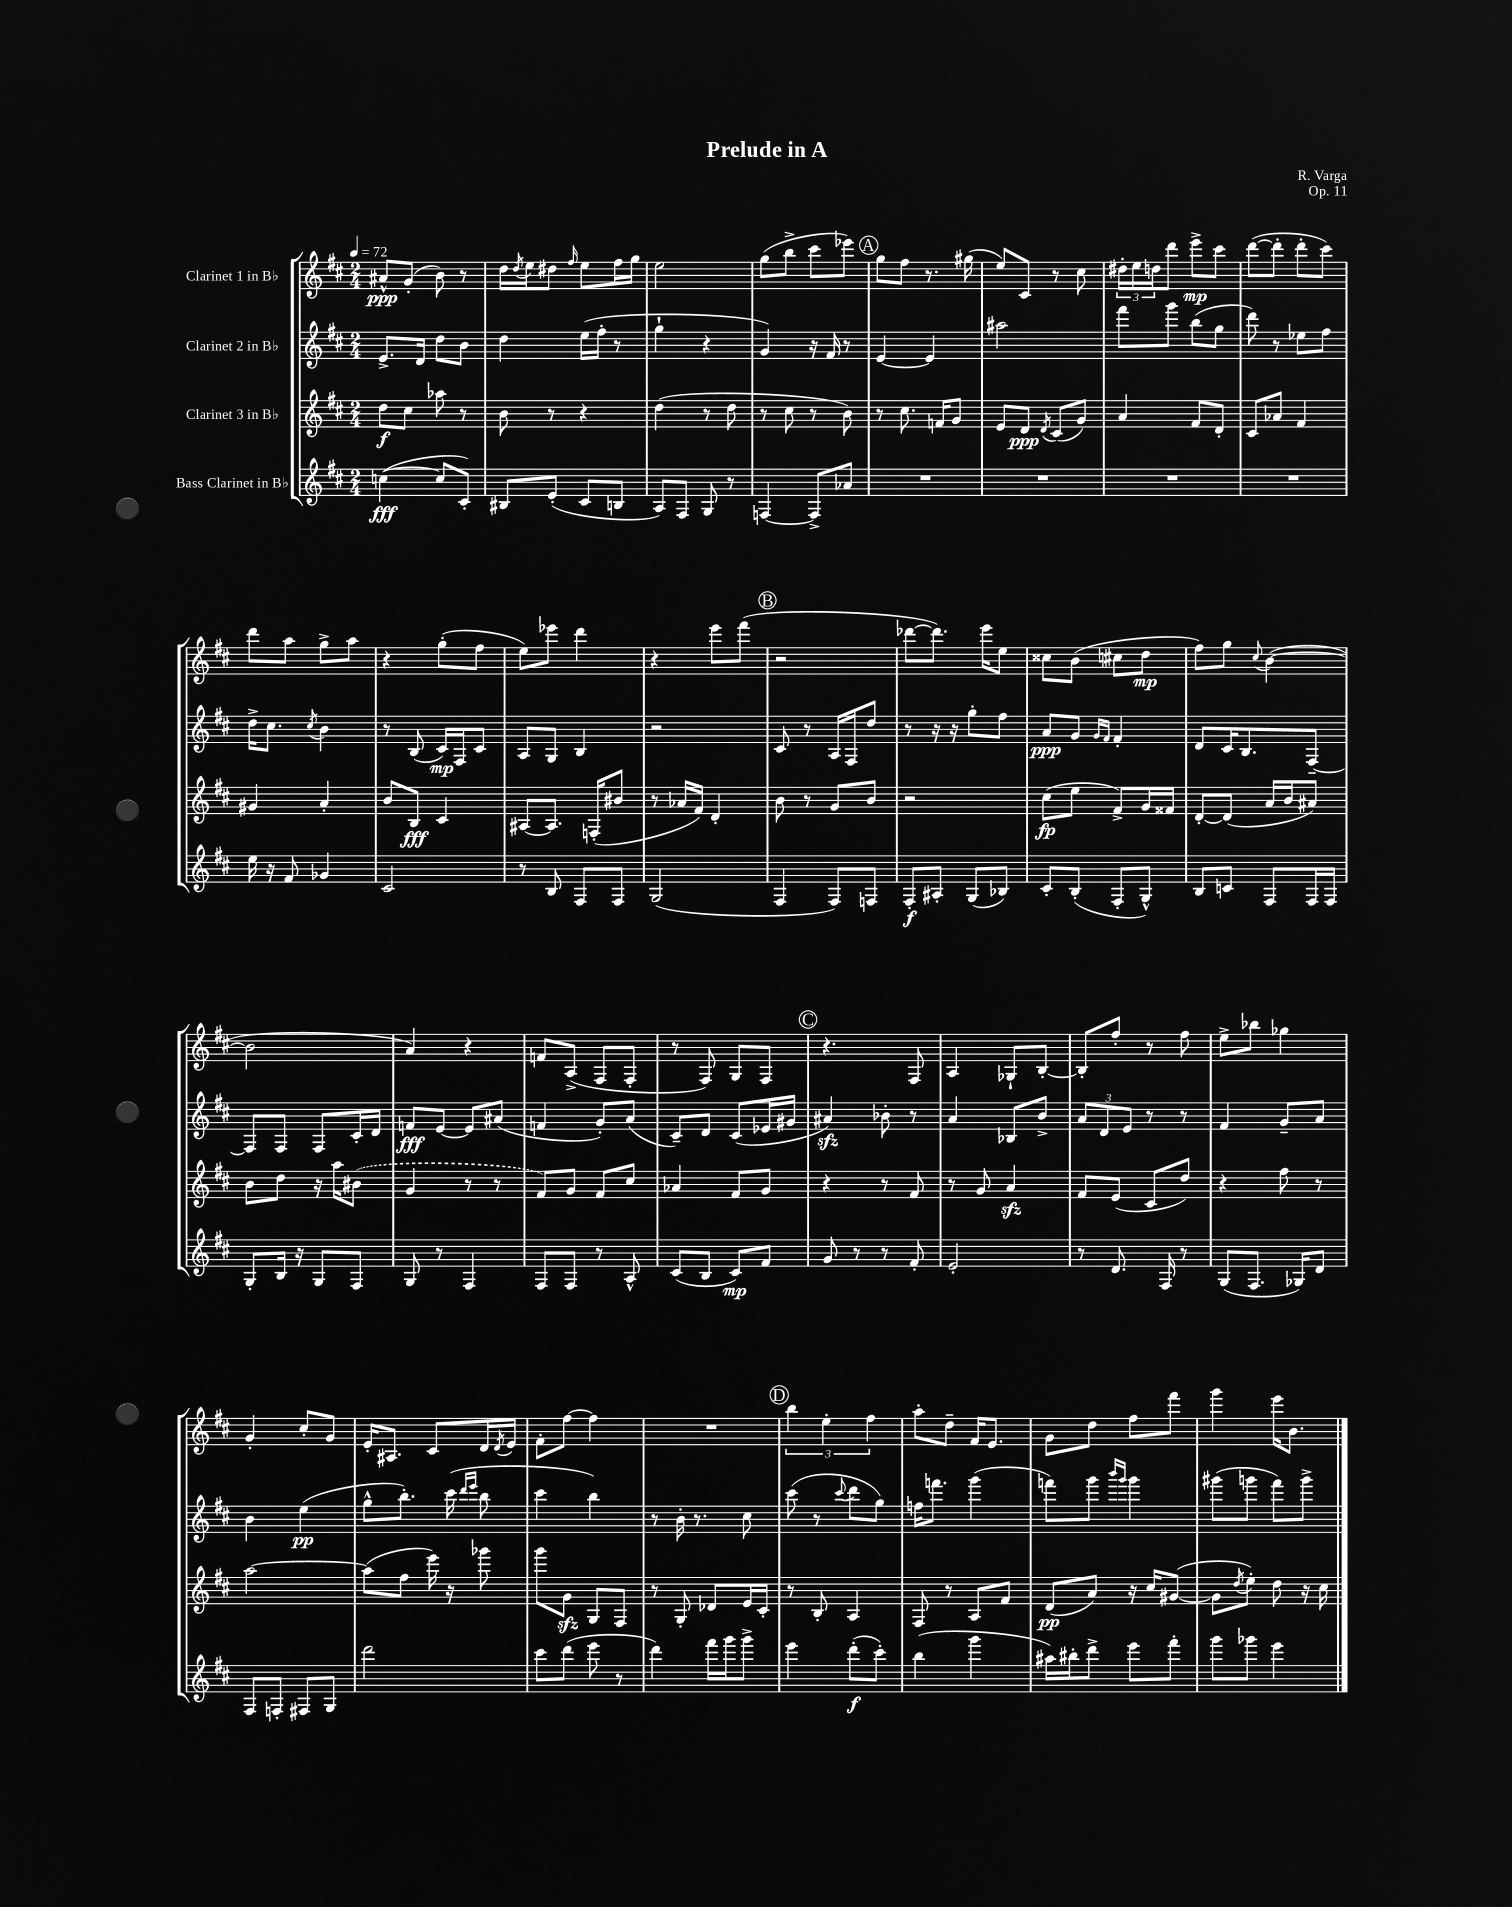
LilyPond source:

\header { title = "Prelude in A" composer = "R. Varga" opus = "Op. 11" }
<<
\new StaffGroup <<
\new Staff = "s0" \with { instrumentName = "Clarinet 1 in Bb" } {
    \clef treble \key d \major \numericTimeSignature \time 2/4 \tempo 4 = 72
    ais'8-^\ppp g'8-.( b'8) r8 |
    d''16 \acciaccatura { d''8 } e''16 dis''8 \grace { fis''16 } e''8 fis''16 g''16 |
    e''2 |
    g''8( b''8-> cis'''8 ees'''8) |
    \mark \markup { \circle "A" } g''8 fis''8 r8. gis''16( |
    e''8) cis'8 r8 cis''8 |
    \tuplet 3/2 { dis''16-. e''16 d''16 } d'''8 e'''8->\mp cis'''8 |
    d'''8~( d'''8-. d'''8-. cis'''8) |
    d'''8 a''8 g''8-> a''8 |
    r4 g''8-.( fis''8 |
    e''8) ees'''8 d'''4 |
    r4 e'''8 fis'''8( |
    \mark \markup { \circle "B" } r2 |
    des'''8~ des'''8.) e'''16 e''8 |
    cisis''8 b'8( cis''8 d''8\mp |
    fis''8) g''8 \appoggiatura { cis''8 } b'4~( |
    b'2 |
    a'4) r4 |
    f'8 a8->( fis8 fis8-. |
    r8 fis8) g8 fis8 |
    \mark \markup { \circle "C" } r4. fis8 |
    a4 ges8-! b8~-. |
    b8-. fis''8-. r8 fis''8 |
    e''8-> bes''8 ges''4 |
    g'4-. cis''8-. g'8 |
    e'16-. ais8. cis'8 d'16 \acciaccatura { d'8 } e'16 |
    fis'8-. fis''8~ fis''4 |
    R2 |
    \mark \markup { \circle "D" } \tuplet 3/2 { b''4 e''4-. fis''4 } |
    a''8-. d''8-- fis'16 e'8. |
    g'8 d''8 fis''8 fis'''8 |
    g'''4 e'''16 b'8. \bar "|." |
}
\new Staff = "s1" \with { instrumentName = "Clarinet 2 in Bb" } {
    \clef treble \key d \major \numericTimeSignature \time 2/4
    e'8.-> d'16 d''8 b'8 |
    d''4 e''16( fis''16-. r8 |
    g''4-! r4 |
    g'4) r16 fis'16 r8 |
    \mark \markup { \circle "A" } e'4~ e'4 |
    ais''2 |
    fis'''8 g'''8 b''8( g''8 |
    d'''8) r8 ees''8 fis''8 |
    d''16-> cis''8. \acciaccatura { cis''8 } b'4 |
    r8 b8( cis'16\mp) fis16 cis'8 |
    a8 g8 b4 |
    r2 |
    \mark \markup { \circle "B" } cis'8 r8 a16 fis16 d''8 |
    r8 r16 r16 g''8-. fis''8 |
    a'8\ppp g'8 \grace { g'16 fis'16 } fis'4-. |
    d'8 cis'16 b8. fis8~-- |
    fis8 fis8 fis8 cis'16-. d'16 |
    f'8\fff e'8~ e'8 ais'8( |
    f'4 g'8-.) a'8( |
    cis'8--) d'8 cis'8( ees'16 gis'16 |
    \mark \markup { \circle "C" } ais'4\sfz) bes'8-. r8 |
    a'4 bes8 b'8-> |
    \tuplet 3/2 { a'8 d'8 e'8 } r8 r8 |
    fis'4 g'8-- a'8 |
    b'4 e''4\pp( |
    g''8-^ b''8.-.) cis'''16( \grace { d'''16 e'''16 } b''8 |
    cis'''4 b''4) |
    r8 b'16-. r8. cis''8 |
    \mark \markup { \circle "D" } cis'''8( r8 \appoggiatura { cis'''8 } d'''8 g''8) |
    f''16 f'''8. g'''4( |
    f'''8) g'''8 \grace { b'''16 g'''16 } g'''4 |
    gis'''8( g'''8 fis'''8) g'''8-> \bar "|." |
}
\new Staff = "s2" \with { instrumentName = "Clarinet 3 in Bb" } {
    \clef treble \key d \major \numericTimeSignature \time 2/4
    d''8\f cis''8 aes''8 r8 |
    b'8 r8 r4 |
    d''4( r8 d''8 |
    r8 cis''8 r8 b'8) |
    \mark \markup { \circle "A" } r8 cis''8. f'16 g'8 |
    e'8 d'8\ppp \acciaccatura { d'8 } cis'8( g'8) |
    a'4 fis'8 d'8-. |
    cis'8 aes'8 fis'4 |
    gis'4 a'4-. |
    b'8 b8\fff cis'4 |
    ais8~ ais8. f16-.( bis'8 |
    r8 aes'16 fis'16) d'4-. |
    \mark \markup { \circle "B" } b'8 r8 g'8 b'8 |
    r2 |
    cis''8\fp( e''8 fis'8->) g'16 fisis'16 |
    d'8~-. d'8( a'16 b'16 ais'8) |
    b'8 d''8 r16 a''16 \once \slurDashed bis'8( |
    g'4 r8 r8 |
    fis'8) g'8 fis'8 cis''8 |
    aes'4 fis'8 g'8 |
    \mark \markup { \circle "C" } r4 r8 fis'8 |
    r8 g'8 a'4\sfz |
    fis'8 e'8( cis'8 d''8) |
    r4 fis''8 r8 |
    a''2~ |
    a''8( fis''8 e'''16) r16 ges'''8 |
    g'''8 g'8\sfz g8 fis8 |
    r8 g8-. des'8 e'16 cis'16-. |
    \mark \markup { \circle "D" } r8 b8-. a4 |
    fis8 r8 a8 fis'8 |
    d'8\pp( a'8) r16 cis''16 gis'8~( |
    gis'8 \acciaccatura { d''8 } e''8-.) d''8 r16 cis''16 \bar "|." |
}
\new Staff = "s3" \with { instrumentName = "Bass Clarinet in Bb" } {
    \clef treble \key d \major \numericTimeSignature \time 2/4
    c''4~\fff( c''8 cis'8-.) |
    bis8 e'8-.( cis'8 b8 |
    a8) fis8 g8 r8 |
    f4~ f8-> aes'8 |
    \mark \markup { \circle "A" } R2 |
    R2 |
    R2 |
    R2 |
    e''16 r16 fis'8 ges'4 |
    cis'2 |
    r8 b8 fis8 fis8 |
    g2( |
    \mark \markup { \circle "B" } fis4 fis8) f8 |
    fis8-.\f ais8-. g8( bes8) |
    cis'8-. b8-.( fis8-. g8-^) |
    b8 c'8 fis8 fis16 fis16 |
    g8-. b16 r16 g8 fis8 |
    g8 r8 fis4 |
    fis8 fis8 r8 a8-^ |
    cis'8( b8 cis'8\mp) fis'8 |
    \mark \markup { \circle "C" } g'8 r8 r8 fis'8-. |
    e'2-. |
    r8 d'8. fis16 r8 |
    g8( fis8. ges16) d'8 |
    fis8 f8-. fis8 g8 |
    d'''2 |
    cis'''8 d'''8( e'''8 r8 |
    d'''4) fis'''16 g'''16 g'''8-> |
    \mark \markup { \circle "D" } e'''4 d'''8-.\f( cis'''8-.) |
    b''4( g'''4 |
    ais''16) bis''16-. d'''8-> e'''8 fis'''8-. |
    g'''8 ges'''8 e'''4 \bar "|." |
}
>>
>>
\layout { \context { \Score \remove "Bar_number_engraver" } }
